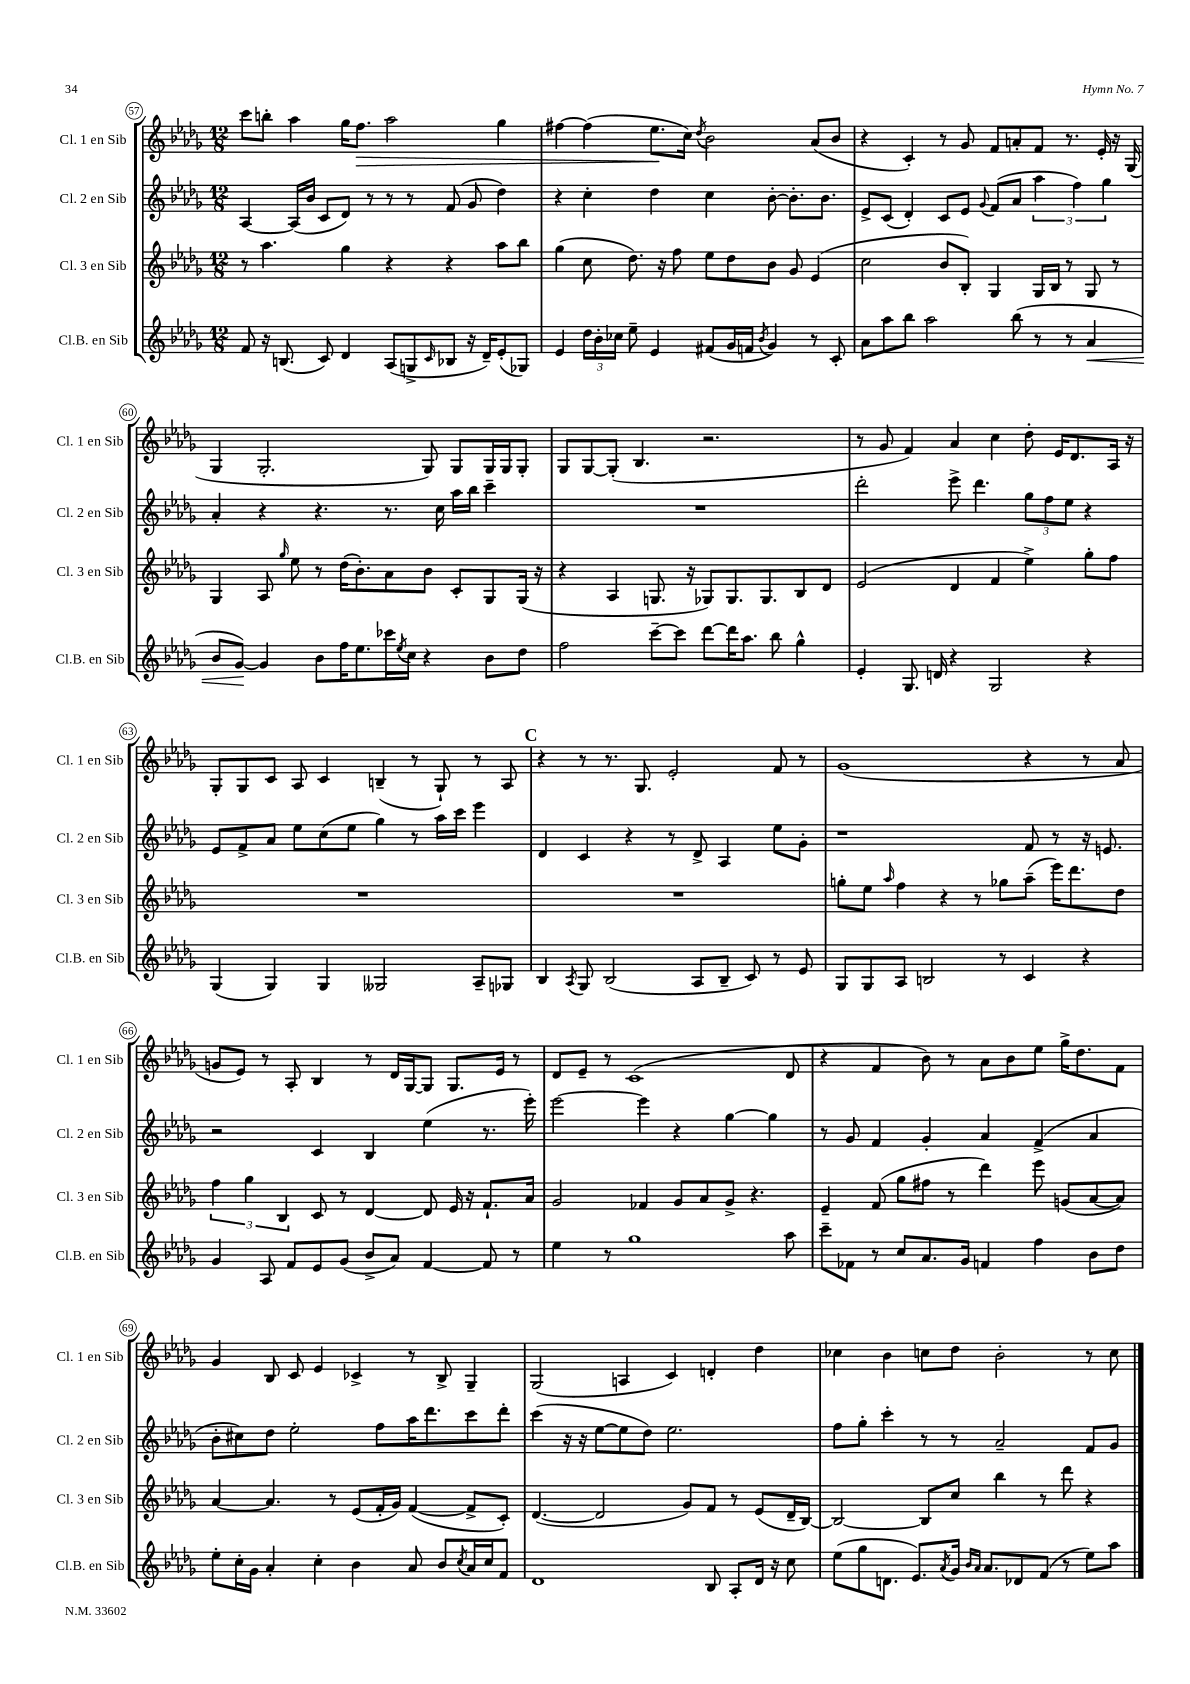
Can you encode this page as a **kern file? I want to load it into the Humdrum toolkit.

**kern	**kern	**kern	**kern
*staff4	*staff3	*staff2	*staff1
*clefG2	*clefG2	*clefG2	*clefG2
*k[b-e-a-d-g-]	*k[b-e-a-d-g-]	*k[b-e-a-d-g-]	*k[b-e-a-d-g-]
*M12/8	*M12/8	*M12/8	*M12/8
8f	8r	[4A-	8ccc
16r	4.aa-	.	8bb'
(8.B	.	.	.
.	.	(16A-]	4aa-
.	.	16b-	.
8c)	.	8c	.
4d-	4gg-	8d-)	16gg-
.	.	.	8.ff
.	.	8r	.
(8A-	4r	8r	2aa-
8G^	.	8r	.
16qqc	.	.	.
8B-	4r	(8f	.
16r	.	8g-	.
16d-~)	.	.	.
(8e-'	8aa-	4dd-)	4gg-
8G-)	8bb-	.	.
=	=	=	=
4e-	(4gg-	4r	[4ff#
24dd-	8cc	4cc'	(4ff#]
24b-'	.	.	.
24cc-	.	.	.
8ee-~	8.dd-)	.	.
4e-	.	4dd-	8.ee-
.	16r	.	.
.	8ff	.	.
.	.	.	16cc)
.	.	.	8qdd-
(8f#	8ee-	4cc	2b-
16g-	8dd-	.	.
16f	.	.	.
8qb-	.	.	.
4g-)	8b-	[8b-'	.
.	8g-	8.b-']	.
8r	(4e-	.	(8a-
.	.	8.b-	.
8c'	.	.	8b-
=	=	=	=
8a-	2cc	8e-^	4r
8aa-	.	(8c	.
8bb-	.	4d-')	4c')
2aa-	.	.	.
.	8b-	8c	8r
.	8B-')	8e-	8g-
.	.	8qqg-	.
.	4G-	(8f	8f
(8bb-	.	8a-	8a'
8r	16G-	6aa-	8f
.	16B-	.	.
8r	8r	.	8.r
.	.	6ff)	.
4a-	8G-	.	.
.	.	.	16e-'
.	.	6gg-	.
.	8r	.	16r
.	.	.	(16G-
=	=	=	=
8b-	4G-	4a-'	4G-
[8g-)	.	.	.
4g-]	8A-	4r	2.G-'
.	16qqgg-	.	.
.	8ee-	.	.
8b-	8r	4.r	.
16ff	(16dd-	.	.
8.ee-	8.b-')	.	.
16ccc-	8a-	8.r	.
8qee-	.	.	.
16cc	.	.	.
4r	8b-	.	8G-)
.	.	16cc	.
.	8c'	16aa-	8G-
.	.	16bb-	.
8b-	8G-	4ccc~	16G-
.	.	.	16G-
8dd-	(16G-	.	8G-'
.	16r	.	.
=	=	=	=
2ff	4r	1.r	8G-
.	.	.	[8G-
.	4A-	.	(8G-']
.	.	.	4.B-
[8ccc~	8.G	.	.
8ccc]	.	.	.
.	16r	.	.
[8ddd-	8G-)	.	2.r
16ddd-]	8.G-	.	.
8.aa-	.	.	.
.	8.G-	.	.
8bb-	.	.	.
4gg-^^	8B-	.	.
.	8d-	.	.
=	=	=	=
4e-'	(2e-	2ddd-'	8r
.	.	.	8g-
8.G-	.	.	4f)
16d	.	.	.
4r	4d-	8eee-^	4a-
.	.	4.ddd-	.
2G-	4f	.	4cc
.	4ee-^)	12gg-	8dd-'
.	.	12ff	.
.	.	.	16e-
.	.	12ee-	.
.	.	.	8.d-
4r	8gg-'	4r	.
.	8ff	.	16A-
.	.	.	16r
=	=	=	=
(4G-	1.r	8e-	8G-'
.	.	8f^	8G-
4G-)	.	8a-	8c
.	.	8ee-	8A-
4G-	.	(8cc	4c
.	.	8ee-	.
2G--	.	4gg-)	(4B~
.	.	8r	8r
.	.	16aa-	8G-`)
.	.	16ccc	.
8A-~	.	4eee-	8r
8G-	.	.	8A-
=	=	=	=
4B-	1.r	4d-	4r
8qA-	.	.	.
8G-	.	4c	8r
(2B-	.	.	8.r
.	.	4r	.
.	.	.	8.G-
.	.	8r	2e-'
8A-	.	8d-^	.
8B-~	.	4A-	.
8c)	.	.	.
8r	.	8ee-	8f
8e-	.	8g-'	8r
=	=	=	=
8G-	8gg'	1r	(1g-
8G-	8ee-	.	.
.	16qqaa-	.	.
8A-	4ff	.	.
2B	.	.	.
.	4r	.	.
.	8r	.	.
8r	8gg-	.	.
4c	(8aa-~	8f	4r
.	16eee-)	8r	.
.	8.ddd-	.	.
4r	.	16r	8r
.	.	8.e	.
.	8dd-	.	8a-
=	=	=	=
4g-	6ff	2r	8g
.	.	.	8e-)
.	6gg-	.	.
8A-	.	.	8r
.	6B-	.	.
8f	.	.	8A-'
8e-	8c	4c	4B-
(8g-	8r	.	.
8b-^	[4d-	4B-	8r
8a-)	.	.	16d-
.	.	.	[16G-
[4f	8d-]	(4ee-	8G-]
.	16e-	.	8.G-
.	16r	.	.
8f]	8.f`	8.r	.
.	.	.	16e-
8r	.	.	8r
.	16a-	16eee-')	.
=	=	=	=
4ee-	2g-	[2eee-	8d-
.	.	.	8e-~
8r	.	.	8r
1gg-	.	.	(1c
.	4f-	4eee-]	.
.	8g-	4r	.
.	8a-	.	.
.	8g-^	[4gg-	.
.	4.r	.	.
.	.	4gg-]	.
8aa-	.	.	8d-
=	=	=	=
8ccc~	4e-~	8r	4r
8f-	.	8g-	.
8r	(8f	4f	4f
8cc	8gg-	.	.
8.a-	8ff#	4g-'	8b-)
.	8r	.	8r
16g-	.	.	.
4f	4ddd-)	4a-	8a-
.	.	.	8b-
4ff	8eee-	(4f^	8ee-
.	(8g	.	16gg-^
.	.	.	8.dd-
8b-	[8a-	4a-	.
8dd-	8a-])	.	8f
=	=	=	=
8ee-'	[4a-	8b-'	4g-
16cc'	.	8cc#)	.
16g-	.	.	.
4a-'	4.a-]	8dd-	8B-
.	.	2ee-'	8c
4cc'	.	.	4e-
.	8r	.	.
4b-	(8e-	.	4c-^
.	16f'	8ff	.
.	16g-)	.	.
8a-	([4f	16aa-	8r
.	.	8.ddd-	.
8b-	.	.	8B-^
8qcc	.	.	.
16a-	8f^]	8ccc	4G-~
16cc	.	.	.
8f	8c')	8ddd-'	.
=	=	=	=
1d-	([4.d-	(4ccc	(2G-
.	.	16r	.
.	.	16r	.
.	2d-]	[8ee-	.
.	.	8ee-]	4A
.	.	8dd-)	.
.	.	2.ee-	4c)
.	8g-)	.	.
8B-	8f	.	4d'
8A-'	8r	.	.
16d-	(8e-	.	4dd-
16r	.	.	.
8cc	16d-~	.	.
.	[16B-)	.	.
=	=	=	=
(8ee-	2B-_	8ff	4cc-
8gg-	.	8gg-'	.
8.d	.	4ccc'	4b-
8.e-)	.	.	.
.	8B-]	8r	8cc
8qa-	.	.	.
16g-	8cc	8r	8dd-
16qqb-	.	.	.
16qqa-	.	.	.
8.a-	.	.	.
.	4bb-	2a-~	2b-'
8d-	.	.	.
(8f	8r	.	.
8r	8ddd-	.	.
8ee-)	4r	8f	8r
8aa-	.	8g-	8cc
==	==	==	==
*-	*-	*-	*-
